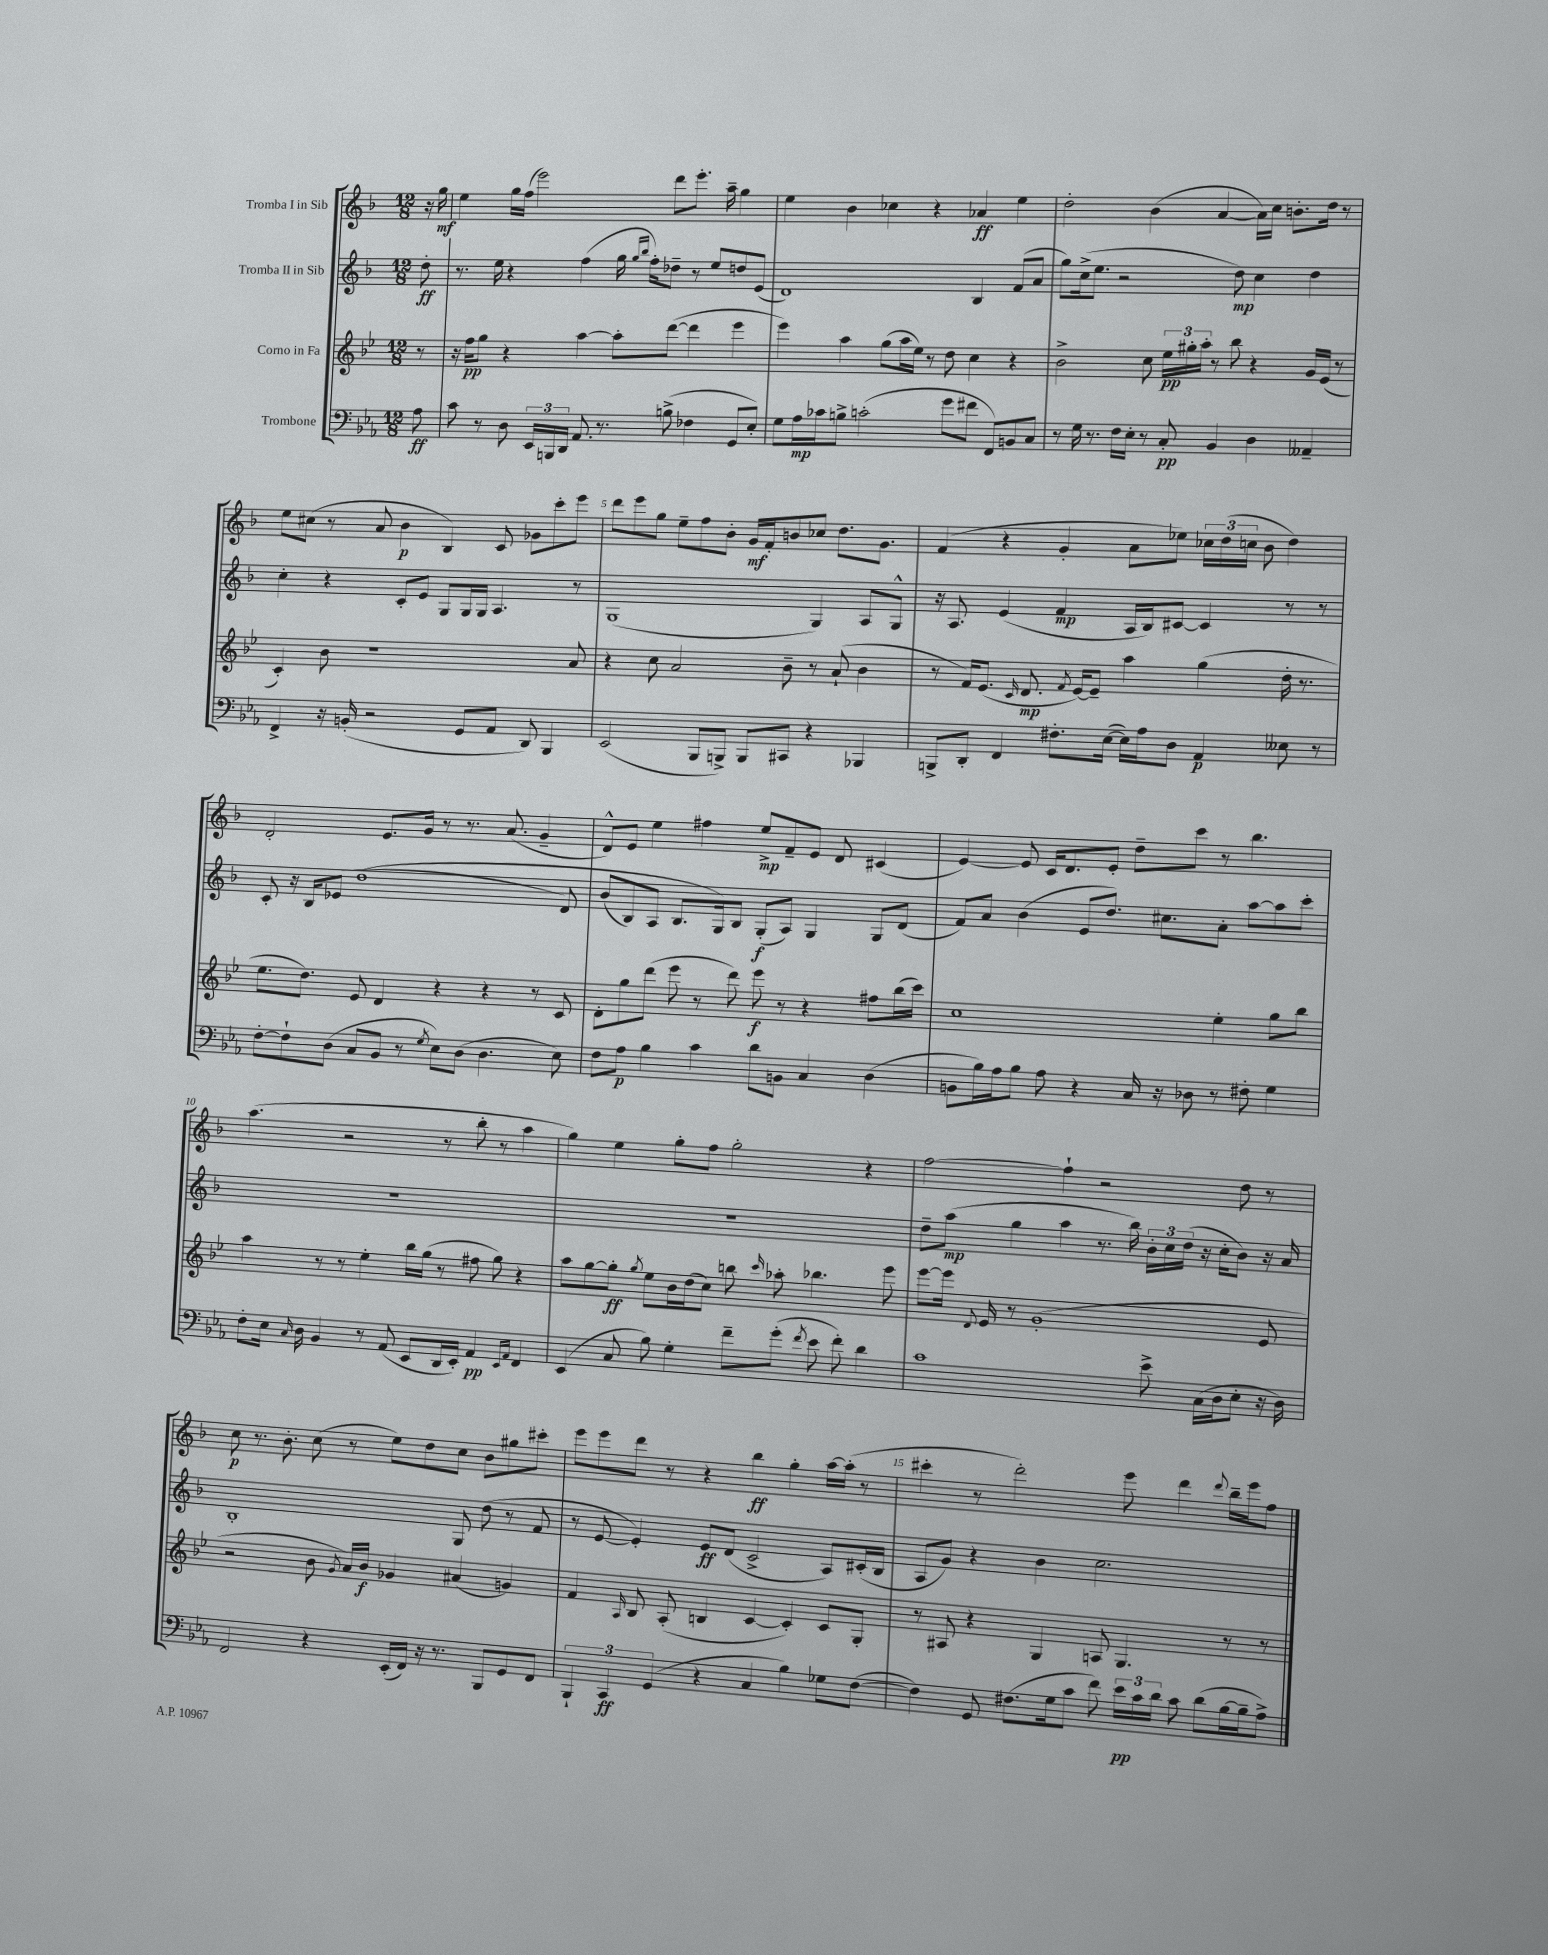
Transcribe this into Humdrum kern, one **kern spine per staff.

**kern	**kern	**kern	**kern
*staff4	*staff3	*staff2	*staff1
*clefF4	*clefG2	*clefG2	*clefG2
*k[b-e-a-]	*k[b-e-]	*k[b-]	*k[b-]
*M12/8	*M12/8	*M12/8	*M12/8
8A-	8r	8dd'	16r
.	.	.	16gg
=	=	=	=
8c	16r	8.r	4ee
.	16ff	.	.
8r	8gg	.	.
.	.	16ee	.
8D	4r	4r	16gg
.	.	.	(16ff
24EE-	.	.	2eee)
24BBB	.	.	.
24DD	.	.	.
8.AA-	[4aa	(4ff	.
8.r	.	.	.
.	8aa']	16gg	.
.	.	16qqgg	.
.	.	16qqbb-	.
.	.	16ff')	.
(8B^	([8ddd	8dd-~	8ddd
4F-	4ddd]	8r	8.eee'
.	.	8ee	.
.	.	.	16aa~
8GG	4eee-	8dd	4gg
8E-')	.	(8e	.
=	=	=	=
8G	4eee-)	1d)	4ee
16A-	.	.	.
16c-	.	.	.
8B^	4aa	.	4b-
(2c'	.	.	.
.	(8gg	.	4cc-
.	16aa	.	.
.	16ee-)	.	.
.	8r	.	4r
8g	8dd	.	.
8f#	4cc	4B-	4a-
8FF)	.	.	.
8BB	4r	(8f	4ee
8C	.	8a	.
=	=	=	=
8r	2b-^	8gg)	2dd'
16G	.	(16cc^	.
8.r	.	8.ee	.
16F	.	2r	.
16E-'	.	.	.
8r	8cc	.	(4b-
8C'	24ee-	.	.
.	24gg#'	.	.
.	24aa'	.	.
4BB-	8r	.	[4a
.	8bb-	8dd)	.
4D	4r	4cc	16a])
.	.	.	16cc
.	.	.	8.b'
4AA--~	16g	4dd	.
.	(16e-	.	16dd
.	8r	.	8r
=	=	=	=
4FF^	4c')	4cc'	8ee
.	.	.	(8cc#
16r	8b-	4r	8r
(16BB'	.	.	.
2r	1r	.	8a
.	.	8c'	4b-
.	.	8e	.
.	.	8G	4B-)
8GG	.	16G	.
.	.	16G	.
8AA-	.	4.A	8c
8DD)	.	.	8g-
4BBB-	.	.	8ccc'
.	8a	8r	8eee
=	=	=	=
(2EE-	4r	(1G	8ddd
.	.	.	8eee
.	8cc	.	8gg
.	2a	.	8ee~
8BBB-	.	.	8ff
8BBB^)	.	.	8b-'
8BBB	.	.	16g
.	.	.	16f'
8CC#	8b-~	.	8b
4r	8r	4G)	8cc-
.	(8a`	.	8.dd
4BBB-	4b-	8A	.
.	.	.	8.g
.	.	8G^^	.
=	=	=	=
8BBB^	8r	16r	(4f
.	.	8.A	.
8DD'	16f)	.	.
.	(8.e-	.	.
4FF	.	(4e	4r
.	16qqc	.	.
.	8.d	.	.
8.F#'	.	4f	4g'
.	8qf	.	.
.	[16e-)	.	.
.	8e-~]	.	.
([16E-	.	.	.
16E-])	4aa	16A	8a
16A-	.	16B-)	.
8D	.	[8c#	8ee-)
4AA-	(4gg	4c#]	24cc-
.	.	.	(24dd
.	.	.	24cc
.	.	.	8b-
8E--	16dd'	8r	4dd)
.	8.r	.	.
8r	.	8r	.
=	=	=	=
[8F'	8.ee-	8c'	2d'
8F`]	.	16r	.
.	8.dd)	16B-	.
(8D	.	(8e-	.
8C	8e-	&(1dd	.
8BB-	4d	.	8.e
8r	.	.	.
.	.	.	16g
8qG	.	.	.
8E-)	4r	.	8r
(8D	.	.	8.r
4.D	4r	.	.
.	.	.	(8.a
.	8r	.	4g~
8E-)	8c	8d)	.
=	=	=	=
8F	8d'	(8b-	8d^^)
8A-	8gg	8B-)	8e
4B-	(8ddd	8A	4ee
.	8eee-	8.B-	.
4c	8r	.	4ff#
.	.	16G&)	.
.	8ddd)	8B-	.
8d	8eee-	(8G'	8ee^
8BB	8r	8A)	8f~
4C	4r	4G	8e
.	.	.	8d
(4D	8ff#	8G	(4c#
.	(16bb-	(8d	.
.	16ccc)	.	.
=	=	=	=
8BB	1cc	8f)	[4e)
16B-)	.	8a	.
16A-	.	.	.
8B-	.	(4b-	8e]
8A-	.	.	16c
.	.	.	8.d
4r	.	8e	.
.	.	8.dd)	8e'
16C	.	.	8dd~
16r	.	8.cc#	.
8D-	.	.	8ccc
8r	4ee-'	8a'	8r
8F#'	.	[8aa	4.bb-
4G	8gg	8aa]	.
.	8bb-	8ccc'	.
=	=	=	=
8F'	4aa	1.r	(4.aa
16E-	.	.	.
16qqC	.	.	.
16D	.	.	.
4BB-	8r	.	.
.	8r	.	2r
8r	4ee-'	.	.
(8AA-	.	.	.
8EE-	16bb-	.	.
.	(16gg	.	.
16DD	8r	.	8r
16EE-')	.	.	.
4AA-	8ff#	.	8bb-'
.	8gg)	.	8r
16qqEE-	.	.	.
16qqAA-	.	.	.
4FF	4r	.	4aa
=	=	=	=
(4EE-	8aa	1.r	4gg)
.	[8gg	.	.
8C	8gg']	.	4ee
.	8qgg	.	.
8B-)	8ee-	.	.
4G'	16b-	.	8gg'
.	(16dd	.	.
.	8cc)	.	8ff
8f~	8bb	.	2gg'
.	16qqccc	.	.
(8g'	8aa-'	.	.
8qf	.	.	.
8e-	4.bb-	.	.
8f')	.	.	.
4d	.	.	4r
.	8eee-	.	.
=	=	=	=
1c	[8eee-	8dd~	[2ff
.	16eee-]	(8aa	.
.	8qqd	.	.
.	16e-	.	.
.	8r	4gg	.
.	(1g'	.	.
.	.	4aa	4ff`]
.	.	8.r	2r
.	.	16bb-)	.
8e-^	.	24b-'	.
.	.	24cc	.
.	.	(24dd	.
(16C	.	16r	.
16D	.	16cc'	.
8E-'	.	8b-)	8dd
16r	8e-	16r	8r
16D)	.	16a	.
=	=	=	=
2FF	2r	1B-'	8cc
.	.	.	8.r
.	.	.	8.b-'
4r	8b-	.	(8cc
.	8qg	.	.
.	16a)	.	8r
.	16b-	.	.
(16EE-'	4g-	.	8ee)
16FF)	.	.	.
16r	.	.	8dd
8.r	.	.	.
.	(4a#	8G	8cc
8BBB-	.	(8dd	8b-
8GG	4g)	8r	8gg#
8FF	.	8f	8ccc#'
=	=	=	=
6BBB-`	4f	8r	8eee
.	.	[8e	8eee
6CC	.	.	.
.	16qqA	.	.
.	8B-	4e'])	8ddd
(6GG	.	.	.
.	(8A'	.	8r
4r	4B	8e	4r
.	.	(8d	.
4C	[4c	2c^	4bb-
4B-)	4c'])	.	4gg'
8G-	8c	8A)	[16aa
.	.	.	(16aa']
([8F	8G'	(16c#'	8r
.	.	16B-	.
=	=	=	=
4F])	8r	8A	4ccc#'
.	8A#	8g)	.
8GG	4r	4r	8r
(8.F#	.	.	2ddd')
.	4G	4b-	.
16G	.	.	.
8c	.	.	.
8f)	8A	2.cc	.
24e-	4.G	.	8eee
24c	.	.	.
24d	.	.	.
8c	.	.	4ddd
(8d	.	.	.
.	.	.	8qqddd
[16B-	8r	.	16bb-~
16B-~]	.	.	16eee
8A-^)	8r	.	8ff
==	==	==	==
*-	*-	*-	*-
